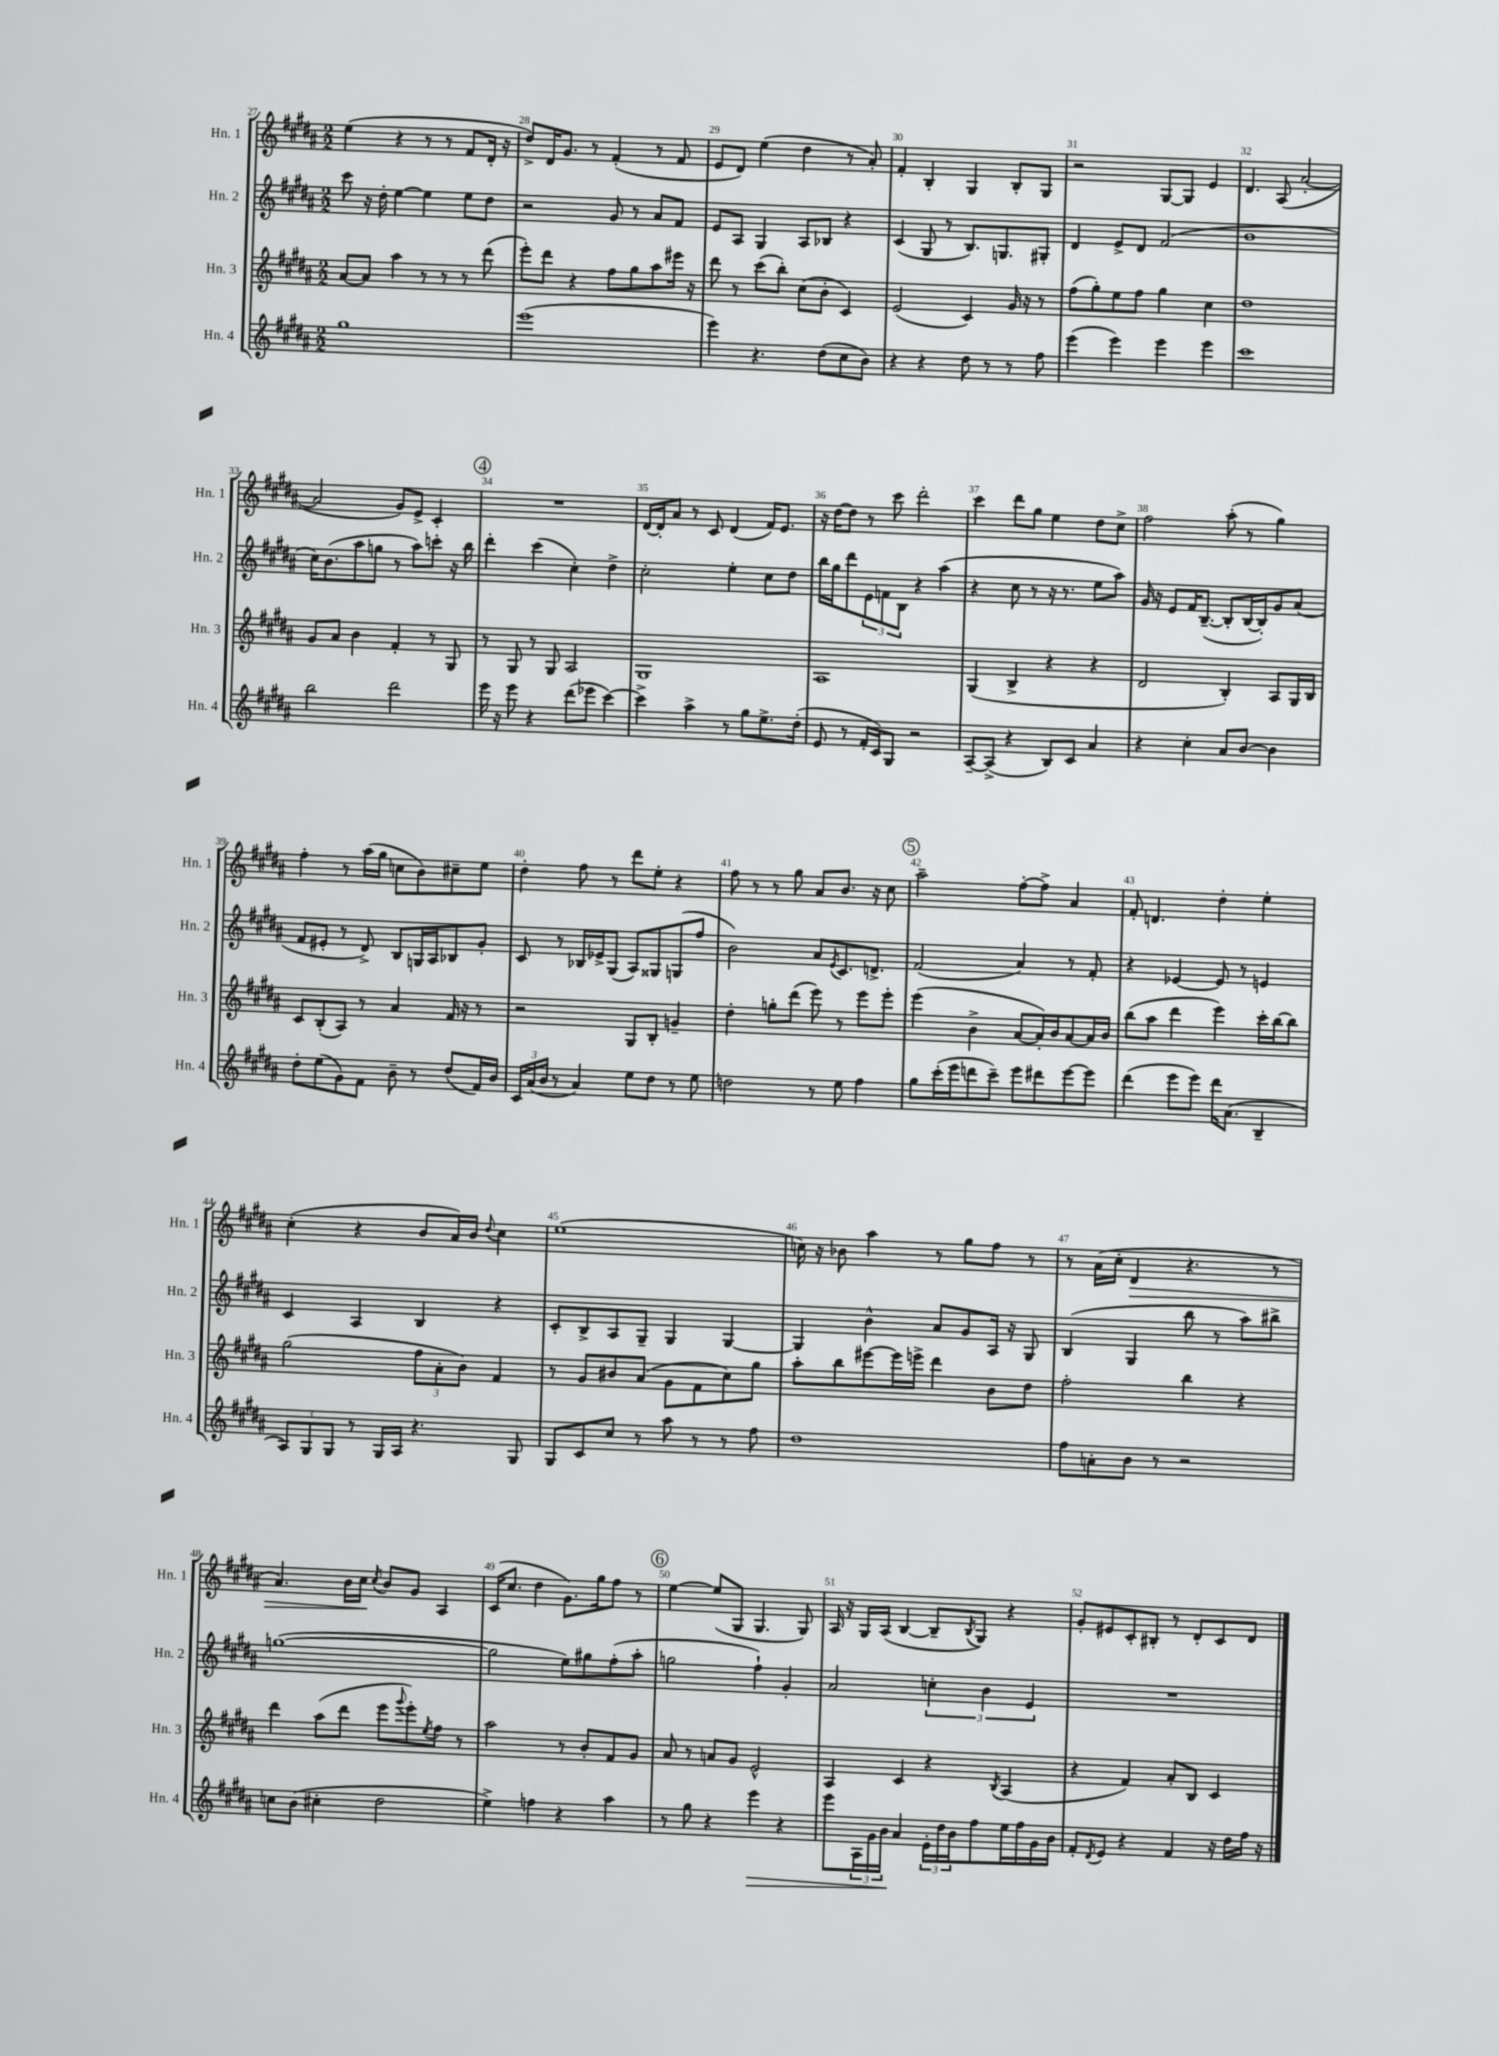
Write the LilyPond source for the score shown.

<<
\new StaffGroup <<
\new Staff = "s0" \with { instrumentName = "Hn. 1" shortInstrumentName = "Hn. 1" } {
    \clef treble \key b \major \numericTimeSignature \time 2/2
    e''4( r4 r8 r8 fis'8 dis'16-. r16 |
    dis''8->) dis'16 gis'8. r8 fis'4-.( r8 fis'8 |
    e'8 dis'8) e''4( dis''4 r8 ais'8-.) |
    fis'4-. b4-. gis4 b8-. gis8 |
    r2 gis8~ gis8 e'4 |
    dis'4. ais8( ais'2~-. |
    ais'2 gis'8) e'8-> cis'4-. |
    \mark \markup { \circle "4" } R1 |
    dis'16~ dis'16-. ais'8 r8 cis'8 dis'4( fis'16) e'8. |
    r16 dis''16~ dis''8 r8 cis'''8 dis'''2-. |
    cis'''4 dis'''8 gis''8 e''4 dis''8 cis''8-> |
    fis''2 ais''8-.( r8 gis''4) |
    fis''4-. r8 ais''16( gis''16 c''8 b'8) cis''8-- e''8 |
    dis''4-. fis''8 r8 dis'''8 e''8-. r4 |
    fis''8 r8 r8 gis''8 ais'8 b'8. r16 cis''8 |
    \mark \markup { \circle "5" } ais''2-- fis''8~-. fis''8-> ais'4 |
    fis'8-. d'4. dis''4-. e''4-. |
    cis''4-.( r4 b'8 ais'16) b'16 \appoggiatura { dis''8 } cis''4 |
    e''1( |
    c''16) r16 bes'8 ais''4 r8 gis''8 fis''8 r8 |
    r8 ais'16( cis''16-. dis'4\> r4. r8 |
    ais'4.) b'16 cis''16\! \acciaccatura { cis''8 } b'8 gis'8 ais4 |
    cis'16( cis''8. dis''4 gis'8.) gis''16 fis''8 r8 |
    \mark \markup { \circle "6" } e''4~ e''8( gis8 gis4. gis8) |
    ais16 r16 gis16 ais16( b4~ b8-- \acciaccatura { b8 } gis8) r4 |
    gis'8-. eis'8 cis'8-. bis8-. r8 dis'8-. cis'8 dis'8 \bar "|." |
}
\new Staff = "s1" \with { instrumentName = "Hn. 2" shortInstrumentName = "Hn. 2" } {
    \clef treble \key b \major \numericTimeSignature \time 2/2
    cis'''8 r16 dis''16-. e''4~ e''4 e''8 dis''8 |
    r2 gis'8 r8 ais'8 fis'8 |
    e'8 ais8 gis4 ais8 bes8 r4 |
    cis'4( gis8 r8 b8.) g8. gis8-. |
    dis'4 e'8-> dis'8 fis'2( |
    b'1 |
    cis''16) b'8.( ais''8 g''8 r8 ais''8) c'''8-. r16 b''16 |
    \mark \markup { \circle "4" } dis'''4-. cis'''4( cis''4-.) dis''4-> |
    cis''2-. e''4-. cis''8 dis''8 |
    b''16 gis''16 dis'''8 \tuplet 3/2 { e'8 f'8 b8 } r4 ais''4( |
    r4 cis''8 r8 r16 r8. e''8 ais''8) |
    gis'16 r16 e'8 fis'16 b8.~--( b8-. b16~ b16-.) gis'8 ais'8( |
    fis'8 eis'8-. r8 dis'8->) b8 g16 ais16 bes8 gis'8-. |
    cis'8 r8 bes16 ees'16-> gis8( ais8) gisis8 g8( fis''8 |
    b'2) ais'8 \acciaccatura { e'8 } cis'8. d'8.-> |
    \mark \markup { \circle "5" } fis'2( ais'4) r8 fis'8-. |
    r4 ees'4~ ees'8 r8 e'4 |
    cis'4 ais4 b4 r4 |
    cis'8-. b8-> ais8 gis8-- gis4 gis4~ |
    gis4 b'4-^ ais'8 gis'8 ais16 r16 gis8 |
    b4( gis4 b''8 r8 ais''8) bis''8-> |
    g''1~( |
    g''2 e''8) gis''8 fis''8-.( ais''8-. |
    \mark \markup { \circle "6" } g''2 fis''4-!) gis'4-. |
    ais'2 \tuplet 3/2 { c''4-. b'4 e'4 } |
    R1 \bar "|." |
}
\new Staff = "s2" \with { instrumentName = "Hn. 3" shortInstrumentName = "Hn. 3" } {
    \clef treble \key b \major \numericTimeSignature \time 2/2
    ais'8~ ais'8 ais''4 r8 r8 r8 dis'''8( |
    e'''8-.) dis'''8 r4 fis''8 gis''8 ais''8 eis'''16 r16 |
    dis'''8 r8 cis'''8( b''8-.) cis''8( b'8-. cis'4) |
    e'2( cis'4) gis'16 r16 r8 |
    fis''8( gis''8-.) e''8 fis''8 gis''4 cis''4 |
    dis''1 |
    gis'8 ais'8 b'4 fis'4-. r8 gis8 |
    \mark \markup { \circle "4" } r8 gis8 r8 gis8 ais2 |
    gis1 |
    ais1 |
    gis4( b4-> r4 r4 |
    dis'2 b4-.) ais8 gis16 b16 |
    cis'8 b8-.( ais8) r8 ais'4 fis'16 r16 r8 |
    r2 gis8 b8-. g'4-- |
    dis''4-. g''8-. dis'''8( e'''8) r8 e'''8 e'''8-. |
    \mark \markup { \circle "5" } e'''4( b'4-> ais'8~ ais'16-.) b'16 ais'8~ ais'16 b'16 |
    b''8( ais''8 dis'''4 e'''4) cis'''16-. b''16~ b''8 |
    gis''2( \tuplet 3/2 { fis''8 ais'8-. b'8) } fis'4 |
    r8 gis'8 bis'8 ais'8( gis'8 fis'8 cis''8) gis''8 |
    ais''8-. b''8 eis'''8~ eis'''16 e'''16-> dis'''4 b'8 dis''8 |
    fis''2-. b''4 r4 |
    dis'''4 ais''8( dis'''8 e'''8 \appoggiatura { gis'''8 } e'''8-.) \acciaccatura { e''8 } fis''8 r8 |
    ais''2 r8 b'8-. fis'8 gis'8 |
    \mark \markup { \circle "6" } ais'8 r8 a'8 gis'8 e'2-^ |
    ais4 cis'4 r4 \acciaccatura { b8 } ais4( |
    r4 fis'4) ais'8-. b8 cis'4 \bar "|." |
}
\new Staff = "s3" \with { instrumentName = "Hn. 4" shortInstrumentName = "Hn. 4" } {
    \clef treble \key b \major \numericTimeSignature \time 2/2
    gis''1 |
    e'''1( |
    e'''4) r4. dis''8( cis''8 b'8) |
    r4 r4 dis''8 r8 r8 fis''8 |
    e'''4( e'''4) e'''4 e'''4 |
    cis'''1 |
    b''2 dis'''2 |
    \mark \markup { \circle "4" } e'''16 r16 e'''8 r4 dis'''8( ees'''8 cis'''4~) |
    cis'''4-> ais''4-> r8 gis''8 e''8.-> dis''16-.( |
    e'8 r8 fis'16-. cis'16) gis8 r2 |
    ais8~-- ais8->( r4 b8) cis'8 ais'4 |
    r4 cis''4-. ais'8 b'8~ b'4 |
    dis''8-. e''8( gis'8) fis'8 b'8-- r8 dis''8( fis'16) b'16 |
    \tuplet 3/2 { cis'16 ais'16( b'16 } r8 ais'4) e''8 dis''8 r8 e''8 |
    d''2 r8 e''8 fis''4 |
    \mark \markup { \circle "5" } gis''8 cis'''16-.( e'''16 d'''8 cis'''8--) e'''8 dis'''8 e'''8~ e'''8 |
    dis'''4( e'''8 e'''8) dis'''16 ais'8.( b4-- |
    \tuplet 3/2 { ais8) gis8 gis8 } r8 gis16 ais16 r4. gis8 |
    gis8 cis'8 cis''8 r8 ais''8 r8 r8 fis''8 |
    dis''1 |
    fis''8 a'8-. b'8 r8 r2 |
    c''8 b'8( cis''4-. dis''2 |
    e''4->) f''4 r4 ais''4 |
    \mark \markup { \circle "6" } r8 gis''8 r4 e'''4\> r4 |
    e'''8 \tuplet 3/2 { ais16 gis'16 b'16\! } ais'4 \tuplet 3/2 { e'16-. dis''16 b'16 } fis''8 e''16 fis''16 gis'16 b'16 |
    fis'8-. \acciaccatura { dis'8 } e'8 r4 fis'4 r16 dis''16 fis''16 r16 \bar "|." |
}
>>
>>
\layout { \context { \Score currentBarNumber = #27 \override BarNumber.break-visibility = ##(#f #t #t) barNumberVisibility = #all-bar-numbers-visible } }
